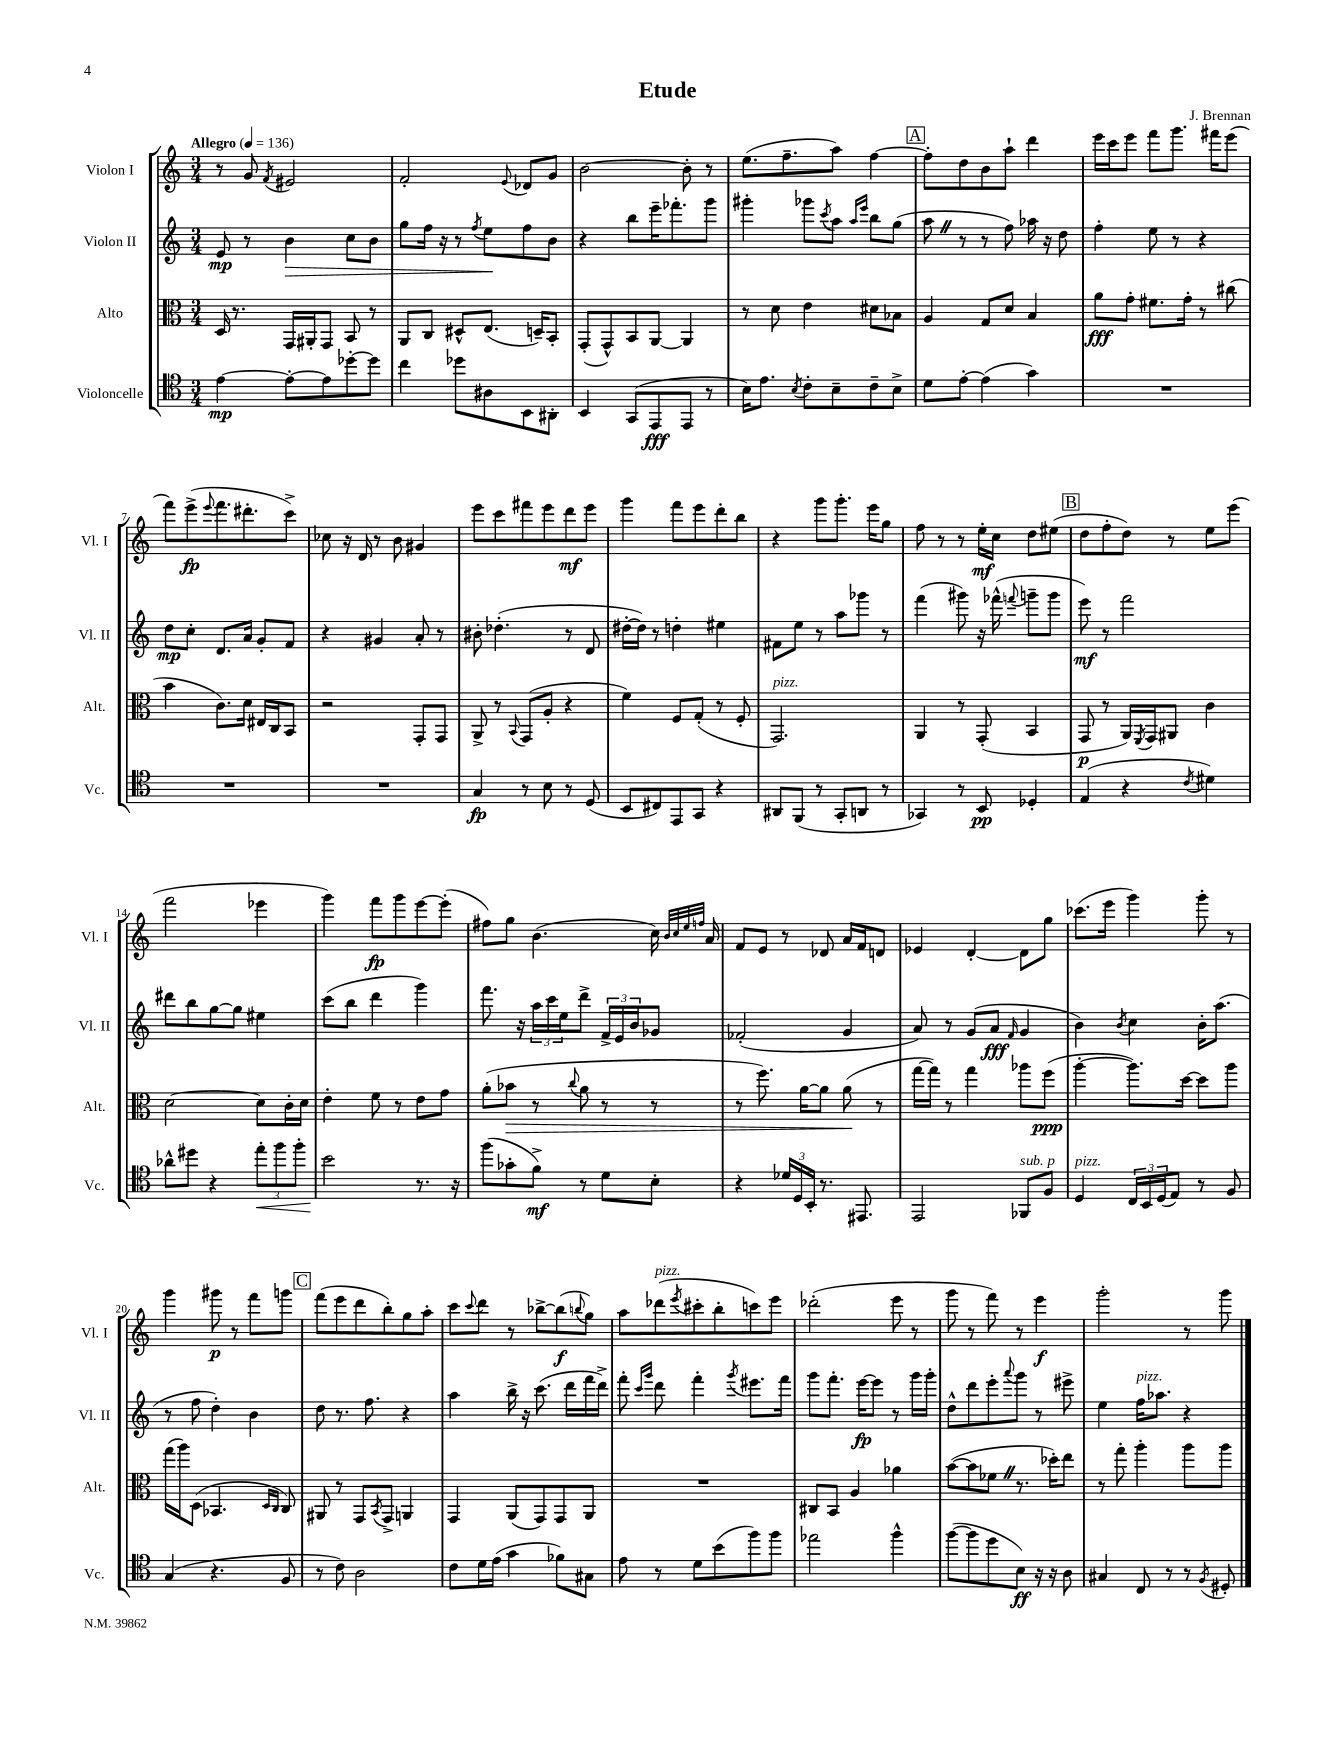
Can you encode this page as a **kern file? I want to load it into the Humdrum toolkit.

**kern	**dynam	**kern	**dynam	**kern	**dynam	**kern	**dynam
*part4	*part4	*part3	*part3	*part2	*part2	*part1	*part1
*staff4	*staff4	*staff3	*staff3	*staff2	*staff2	*staff1	*staff1
*I"Violoncelle	*	*I"Alto	*	*I"Violon II	*	*I"Violon I	*
*I'Vc.	*	*I'Alt.	*	*I'Vl. II	*	*I'Vl. I	*
*clefC4	*	*clefC3	*	*clefG2	*	*clefG2	*
*k[]	*	*k[]	*	*k[]	*	*k[]	*
*M3/4	*	*M3/4	*	*M3/4	*	*M3/4	*
*MM136	*	*MM136	*	*MM136	*	*MM136	*
=1	=1	=1	=1	=1	=1	=1	=1
!	!	!	!	!	!	!LO:TX:a:B:t=Allegro	!
[4e\	mp	16D/	.	8e/	mp	8r	.
.	.	8.r	.	.	.	.	.
.	.	.	.	8r	.	8g/	.
.	.	.	.	.	.	8qf/	.
!	!	!	!	!	!LO:HP:b	!	!
8e'\L_	.	16GG/LL	.	4b\	>	2e#X/	.
.	.	16AA#X'/J	.	.	.	.	.
8e\]	.	8GG/J	.	.	.	.	.
[8dd-X'\	.	8BB/	.	8cc\L	.	.	.
8dd-\J]	.	8r	.	8b\J	.	.	.
=2	=2	=2	=2	=2	=2	=2	=2
4cc\	.	8AA/L	.	8gg\L	.	2f'/	.
.	.	8C/J	.	16ff\Jk	.	.	.
.	.	.	.	16r	.	.	.
8dd-X\L	.	8D#X^^/L	.	8r	.	.	.
.	.	.	.	8qff/	.	.	.
8A#X\	.	(8.E/J	.	8ee\L	.	.	.
.	.	.	.	.	.	8qqe/	.
8BB\	.	.	.	8ff\	]	8d-X/L	.
.	.	16Dn~/KL)	.	.	.	.	.
8AA#X'\J	.	8BB'/J	.	8b\J	.	8g/J	.
=3	=3	=3	=3	=3	=3	=3	=3
4BB/	.	(8GG'/L	.	4r	.	[2b\	.
.	.	8GG^^/)	.	.	.	.	.
(8GG/L	.	8BB/	.	8bb\L	.	.	.
8EE/	fff	[8AA/J	.	16eee~\K	.	.	.
.	.	.	.	8.fff-X'\	.	.	.
8EE/J	.	4AA/]	.	.	.	8b'\]	.
8r	.	.	.	8ggg\J	.	8r	.
=4	=4	=4	=4	=4	=4	=4	=4
16B\KL)	.	8r	.	4ggg#X'\	.	(8.ee\L	.
8.e\J	.	.	.	.	.	.	.
.	.	8d\	.	.	.	.	.
.	.	.	.	.	.	8.ff~\	.
8qB/	.	.	.	.	.	.	.
8c'\L	.	4e\	.	8ggg-X\L	.	.	.
.	.	.	.	8qccc/	.	.	.
8B~\	.	.	.	8aa\J	.	8aa\J)	.
.	.	.	.	16qqaa/LL	.	.	.
.	.	.	.	16qqeee/JJ	.	.	.
8c~\	.	8d#X\L	.	8bb\L	.	[4ff\	.
8B^\J	.	8B-X\J	.	(8gg\J	.	.	.
!!LO:REH:place=s1:t=A
=5	=5	=5	=5	=5	=5	=5	=5
8d\L	.	4A/	.	8aaZ\	.	8ff'\L]	.
[8e'\J	.	.	.	8r	.	8dd\	.
(4e\]	.	8G/L	.	8r	.	8b\	.
.	.	8d/J	.	8ff\)	.	8aa`\J	.
4g\)	.	4B/	.	16aa-X\	.	4ddd\	.
.	.	.	.	16r	.	.	.
.	.	.	.	8dd\	.	.	.
=6	=6	=6	=6	=6	=6	=6	=6
2.r	.	8a\L	fff	4ff'\	.	16eee\LL	.
.	.	.	.	.	.	16ccc\J	.
.	.	8g'\J	.	.	.	8eee\J	.
.	.	8.f#X\L	.	8ee\	.	8fff\L	.
.	.	.	.	8r	.	8.ggg\J	.
.	.	16g'\Jk	.	.	.	.	.
.	.	8r	.	4r	.	.	.
.	.	.	.	.	.	16fff#X\KL	.
.	.	(8cc#X\	.	.	.	(8eee\J	.
!!LO:LB:g=z
=7	=7	=7	=7	=7	=7	=7	=7
2.r	.	4b\	.	8dd\L	mp	8fff\L)	.
.	.	.	.	8cc'\J	.	(8eee^\	fp
.	.	.	.	.	.	8qqeee/	.
.	.	8.c\L)	.	8.d/L	.	8.fff\	.
.	.	16d\Jk	.	16a/Jk	.	8.ddd#X'\	.
.	.	16E#X/LL	.	8g'/L	.	.	.
.	.	16C/J	.	.	.	.	.
.	.	8BB/J	.	8f/J	.	8ccc^\J)	.
=8	=8	=8	=8	=8	=8	=8	=8
2.r	.	2r	.	4r	.	8cc-X\	.
.	.	.	.	.	.	16r	.
.	.	.	.	.	.	16d/	.
.	.	.	.	4g#X/	.	8r	.
.	.	.	.	.	.	8b\	.
.	.	8GG'/L	.	8a'/	.	4g#X/	.
.	.	8GG/J	.	8r	.	.	.
=9	=9	=9	=9	=9	=9	=9	=9
4G/	fp	8AA^/	.	8b#X'\	.	8eee\L	.
.	.	8r	.	(4.dd-X'\	.	8ccc\	.
.	.	8qqBB/	.	.	.	.	.
8r	.	(8GG/L	.	.	.	8fff#X\	.
8B\	.	8A'/J	.	.	.	8eee\	.
8r	.	4r	.	8r	.	8ddd\	mf
(8D/	.	.	.	8d/	.	8eee\J	.
=10	=10	=10	=10	=10	=10	=10	=10
8BB/L	.	4f\)	.	[16dd#X'\LL	.	4ggg\	.
.	.	.	.	16dd#\JJ])	.	.	.
8C#X/)	.	.	.	8r	.	.	.
8EE/	.	8F/L	.	4ddn'\	.	8fff\L	.
8GG/J	.	(8G'/J	.	.	.	8eee\	.
4r	.	8r	.	4ee#X\	.	8ddd'\	.
.	.	8F'/	.	.	.	8bb\J	.
=11	=11	=11	=11	=11	=11	=11	=11
!	!	!LO:TX:a:i:t=pizz.	!	!	!	!	!
8AA#X/L	.	2.GG/)	.	8f#X\L	.	4r	.
(8FF/J	.	.	.	8ee\J	.	.	.
8r	.	.	.	8r	.	8ggg\L	.
8GG'/L	.	.	.	8aa\L	.	8.ggg'\J	.
8AAn/J	.	.	.	8ggg-X\J	.	.	.
.	.	.	.	.	.	16eee\KL	.
8r	.	.	.	8r	.	8gg\J	.
=12	=12	=12	=12	=12	=12	=12	=12
4GG-X/)	.	4AA/	.	(4fff\	.	8ff\	.
.	.	.	.	.	.	8r	.
8r	.	8r	.	8ggg#X\)	.	8r	.
8BB/	pp	(8GG'/	.	16r	.	16ee'\LL	mf
.	.	.	.	(16fff-X^^\	.	16cc\JJ	.
.	.	.	.	8qqfffn/	.	.	.
4D-X'/	.	4BB/	.	8gggn~\L	.	8dd\L	.
.	.	.	.	8ggg\J	.	(8ee#X\J	.
!!LO:REH:place=s1:t=B
=13	=13	=13	=13	=13	=13	=13	=13
(4E/	.	8GG/	p	8eee\)	mf	8dd\L	.
.	.	8r	.	8r	.	8ff'\	.
4r	.	16AA/LL)	.	2fff\	.	8dd\J)	.
.	.	8qFF/	.	.	.	.	.
.	.	16GG/J	.	.	.	.	.
.	.	8AA#X/J	.	.	.	8r	.
8qc/	.	.	.	.	.	.	.
4d#X\)	.	4c\	.	.	.	8ee\L	.
.	.	.	.	.	.	(8eee\J	.
!!LO:LB:g=z
=14	=14	=14	=14	=14	=14	=14	=14
8a-X^^\L	.	[2d\	.	8ddd#X\L	.	2fff\	.
8dd#X\J	.	.	.	8bb\	.	.	.
4r	.	.	.	[8gg\	.	.	.
.	.	.	.	8gg\J]	.	.	.
!	!LO:HP:b	!	!	!	!	!	!
12ee'\L	<	8d\L]	.	4ee#X\	.	4eee-X\	.
12ff\	.	.	.	.	.	.	.
.	.	16c'\L	.	.	.	.	.
12ff'\J	.	.	.	.	.	.	.
.	.	16d\JJ	.	.	.	.	.
=15	=15	=15	=15	=15	=15	=15	=15
2b\	.	4e'\	.	(8ccc\L	.	4ggg\)	.
.	.	.	.	8bb\J	.	.	.
.	.	8f\	.	4ddd\	.	8fff\L	fp
.	.	8r	.	.	.	8ggg\	.
8.r	[	8e\L	.	4ggg\)	.	[8eee\	.
.	.	8g\J	.	.	.	(8eee'\J]	.
16r	.	.	.	.	.	.	.
=16	=16	=16	=16	=16	=16	=16	=16
(8ff\L	.	(8a'\L	.	8.fff\	.	8ff#X\L)	.
!	!	!	!LO:HP:b	!	!	!	!
8g-X'\	.	8b-X\J	>	.	.	8gg\J	.
.	.	.	.	16r	.	.	.
8f^\J)	mf	8r	.	24aa\LL	.	(4.b\	.
.	.	.	.	24ccc\	.	.	.
.	.	.	.	24ee\J	.	.	.
.	.	8qqcc/	.	.	.	.	.
8r	.	8a\	.	8ddd^\J	.	.	.
8d\L	.	8r	.	24f^/LL	.	.	.
.	.	.	.	24e/	.	.	.
.	.	.	.	24b/J	.	.	.
8B'\J	.	8r	.	8g-X/J	.	16cc\)	.
.	.	.	.	.	.	32qqb/LLL	.
.	.	.	.	.	.	32qqcc/	.
.	.	.	.	.	.	32qqee/	.
.	.	.	.	.	.	32qqffn/JJJ	.
.	.	.	.	.	.	16a/	.
=17	=17	=17	=17	=17	=17	=17	=17
4r	.	8r	.	(2f-X'/	.	8f/L	.
.	.	8.ff\)	.	.	.	8e/J	.
24d-X/LL	.	.	.	.	.	8r	.
24D/	.	.	.	.	.	.	.
.	.	[16a\KL	.	.	.	.	.
24BB'/JJ	.	.	.	.	.	.	.
8.r	.	8a\J]	.	.	.	8d-X/	.
.	.	(8a\	.	4g/	.	16a/LL	.
8.EE#X/	.	.	.	.	.	16f/J	.
.	.	8r	]	.	.	8dn/J	.
=18	=18	=18	=18	=18	=18	=18	=18
2EE/	.	[16gg\LL	.	8a/)	.	4e-X/	.
.	.	16gg\JJ])	.	.	.	.	.
.	.	8r	.	8r	.	.	.
.	.	4gg\	.	(8g/L	.	[4d'/	.
.	.	.	.	8a/J	fff	.	.
.	.	.	.	16qqf/	.	.	.
!LO:TX:a:i:t=sub. p	!	!	!	!	!	!	!
8FF-X/L	.	8aa-X\L	.	4g/	.	8d\L]	.
8F/J	.	(8ff\J	ppp	.	.	8gg\J	.
=19	=19	=19	=19	=19	=19	=19	=19
!LO:TX:a:i:t=pizz.	!	!	!	!	!	!	!
4D/	.	[4aa'\	.	4b\)	.	(8.ccc-X\L	.
.	.	.	.	.	.	16eee\Jk	.
.	.	.	.	8qb/	.	.	.
24C/LL	.	8.aa\L])	.	4cc\	.	4ggg\)	.
24BB/	.	.	.	.	.	.	.
(24D/J	.	.	.	.	.	.	.
8E/J)	.	.	.	.	.	.	.
.	.	[16dd\Jk	.	.	.	.	.
8r	.	8dd\L]	.	16b'\KL	.	8ggg'\	.
.	.	.	.	(8.aa\J	.	.	.
8F/	.	8aa\J	.	.	.	8r	.
!!LO:LB:g=z
=20	=20	=20	=20	=20	=20	=20	=20
(4G/	.	(16gg\LL	.	8r	.	4ggg\	.
.	.	16aa\J)	.	.	.	.	.
.	.	(8D\J	.	8ff\	.	.	.
4.r	.	4.BB-X/	.	4dd'\)	.	8ggg#X\	p
.	.	.	.	.	.	8r	.
.	.	.	.	4b\	.	8fff\L	.
.	.	16qqD/LL	.	.	.	.	.
.	.	16qqC/JJ	.	.	.	.	.
8F/	.	8C/)	.	.	.	8gggn\J	.
!!LO:REH:place=s1:t=C
=21	=21	=21	=21	=21	=21	=21	=21
8r	.	8AA#X/	.	8dd\	.	(8fff\L	.
8c\)	.	8r	.	8.r	.	8eee\	.
2A\	.	8GG/L	.	.	.	8ddd\	.
.	.	.	.	8.ff\	.	.	.
.	.	8qBB/	.	.	.	.	.
.	.	8GG^/J	.	.	.	8bb'\)	.
.	.	4AAn/	.	4r	.	8gg\	.
.	.	.	.	.	.	8aa'\J	.
=22	=22	=22	=22	=22	=22	=22	=22
8c\L	.	4GG/	.	4aa\	.	8ccc\L	.
.	.	.	.	.	.	8qqccc/	.
16d\L	.	.	.	.	.	8ddd\J	.
(16e\JJ	.	.	.	.	.	.	.
4g\	.	(8AA/L	.	16bb^\	.	8r	.
.	.	.	.	16r	.	.	.
.	.	8GG/)	.	(8.ccc\	.	[8bb-X^\L	.
8f-X\L)	.	8GG/	.	.	.	(8bb-\]	f
.	.	.	.	16ddd\LL	.	.	.
.	.	.	.	.	.	8qqbbn/	.
8G#X\J	.	8AA/J	.	16fff\	.	8gg\J)	.
.	.	.	.	16ddd^\JJ)	.	.	.
=23	=23	=23	=23	=23	=23	=23	=23
8e\	.	2.r	.	8fff'\	.	8aa\L	.
.	.	.	.	16qqccc/LL	.	.	.
.	.	.	.	16qqggg/JJ	.	.	.
!	!	!	!	!	!	!LO:TX:a:i:t=pizz.	!
8r	.	.	.	8ddd\	.	(8ddd-X\	.
.	.	.	.	.	.	8qeee/	.
8d\L	.	.	.	4fff'\	.	8ccc#X'\	.
(8b\	.	.	.	.	.	8bb'\	.
.	.	.	.	8qggg/	.	.	.
8ff\)	.	.	.	8.eee#X\L	.	8cccn\)	.
8ff\J	.	.	.	.	.	8eee\J	.
.	.	.	.	16fff\Jk	.	.	.
=24	=24	=24	=24	=24	=24	=24	=24
2ee-X\	.	8C#X/L	.	8ggg\L	.	(2ddd-X'\	.
.	.	8BB/J	.	8.fff'\J	.	.	.
.	.	4A/	.	.	.	.	.
.	.	.	.	[16eee\KL	fp	.	.
.	.	.	.	8eee\J]	.	.	.
4ff^^\	.	4a-X\	.	8r	.	8eee\	.
.	.	.	.	16ggg\LL	.	8r	.
.	.	.	.	16ggg'\JJ	.	.	.
=25	=25	=25	=25	=25	=25	=25	=25
([8ff\L	.	([8b\L	.	8dd^^\L	.	8ggg\	.
8ff\]	.	8b\]	.	8ddd\	.	8r	.
8dd\	.	8f-XZ\J	.	8eee'\	.	8fff\)	.
.	.	.	.	8qqaaa/	.	.	.
8B\J)	ff	8.r	.	8ggg\J	.	8r	.
16r	.	.	.	8r	.	4eee\	f
16r	.	16dd-X'\KL)	.	.	.	.	.
8A\	.	8ee\J	.	8eee#X^\	.	.	.
=26	=26	=26	=26	=26	=26	=26	=26
4G#X/	.	8r	.	4ee\	.	2ggg'\	.
.	.	8gg'\	.	.	.	.	.
!	!	!	!	!LO:TX:a:i:t=pizz.	!	!	!
8C/	.	4aa'\	.	16ff\KL	.	.	.
.	.	.	.	8.aa-X\J	.	.	.
8r	.	.	.	.	.	.	.
8r	.	8aa\L	.	4r	.	8r	.
8qF/	.	.	.	.	.	.	.
8D#X'/	.	8aa\J	.	.	.	8ggg\	.
==	==	==	==	==	==	==	==
*-	*-	*-	*-	*-	*-	*-	*-
